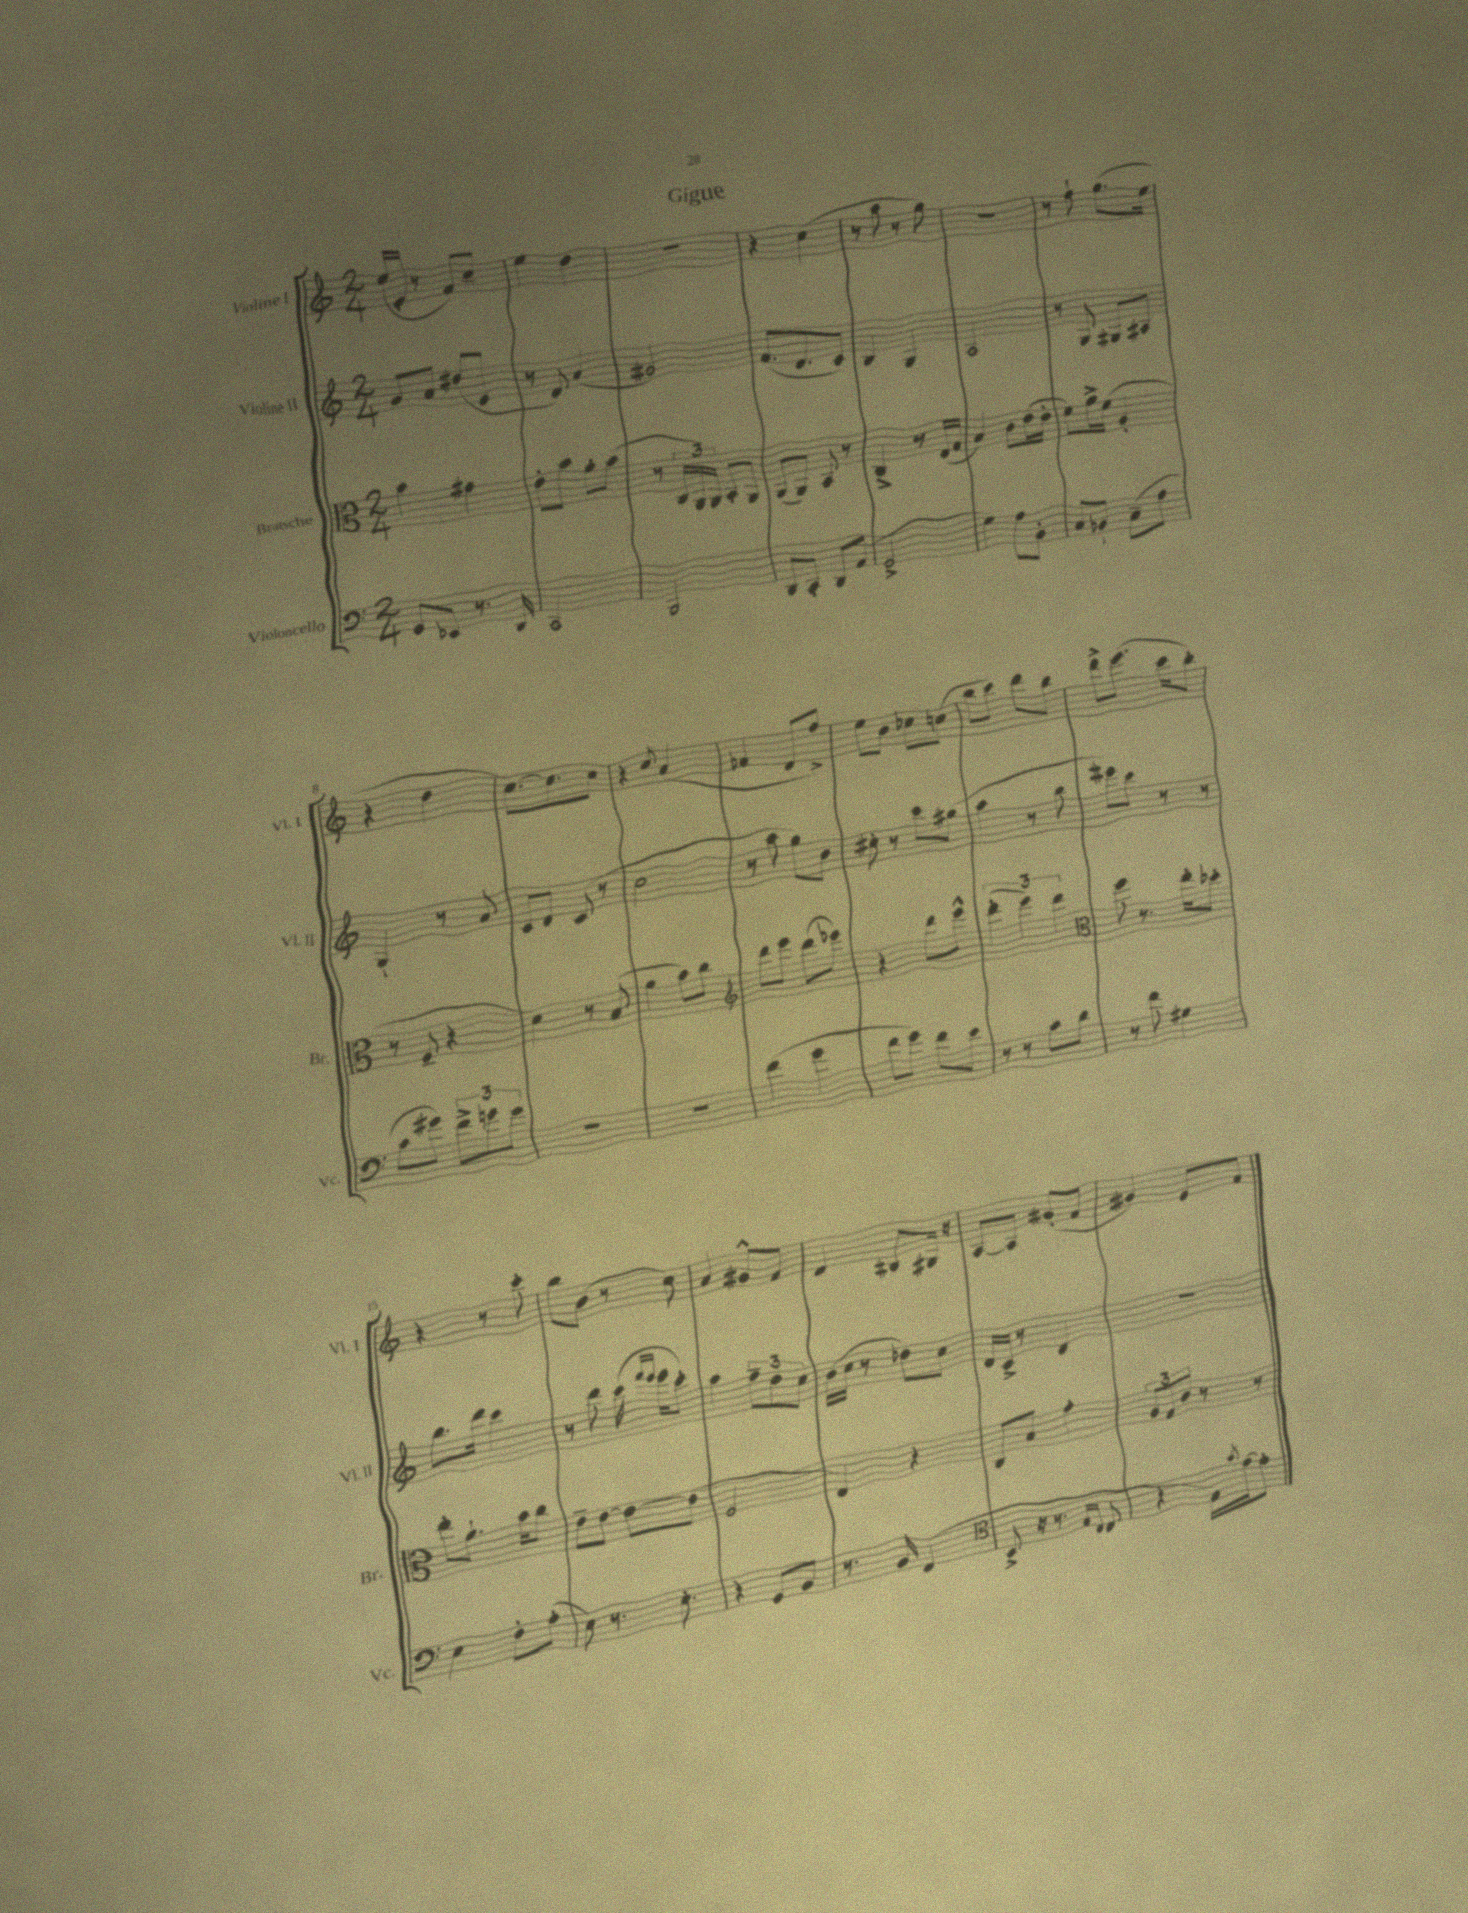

**kern	**kern	**kern	**kern
*part4	*part3	*part2	*part1
*staff4	*staff3	*staff2	*staff1
*I"Violoncello	*I"Bratsche	*I"Violine II	*I"Violine I
*I'Vc.	*I'Br.	*I'Vl. II	*I'Vl. I
*clefF4	*clefC3	*clefG2	*clefG2
*k[]	*k[]	*k[]	*k[]
*M2/4	*M2/4	*M2/4	*M2/4
=1	=1	=1	=1
8GG/L	4b\	8g/L	(16ee/LL
.	.	.	16e'/JJ
8EE-X/J	.	8a/J	8r
8.r	4g#X\	(8dd#X/L	8f/L)
.	.	8e/J	8cc~/J
16DD/	.	.	.
=2	=2	=2	=2
2CC/	8e'\L	8r	4ee\
.	8b\J	8d/)	.
.	8a'\L	(4a/	4dd\
.	(8b\J	.	.
=3	=3	=3	=3
2BBB/	8r	2g#X/)	2r
.	24C/LL	.	.
.	24AA/)	.	.
.	24AA/JJ	.	.
.	8BB'/L	.	.
.	8AA/J	.	.
=4	=4	=4	=4
8DD/L	(8AA/L	(8.f/L	4r
8CC'/J	8AA/J)	.	.
.	.	8.d/	.
8DD/L	8BB/	.	(4cc\
(8AA/J	8r	8c/J)	.
=5	=5	=5	=5
2GG^/	4C^/	4B/	8r
.	.	.	8aa\
.	8r	4G/	8r
.	(16E/LL	.	8gg\)
.	16G/JJ	.	.
=6	=6	=6	=6
4G\)	4B/)	2A/	2r
8A\L	8c\L	.	.
8BB'\J	(16e\L	.	.
.	16e'\JJ	.	.
=7	=7	=7	=7
8C/L	8f\L)	8r	8r
8BB-X`/J	16a^\L	8G/	8ff`\
.	(16f\JJ	.	.
(8C~\L	4A'/	8G#X/L	(8.gg\L
8A\J	.	8A#X/J	.
.	.	.	16ee\Jk
!!LO:LB:g=z
=8	=8	=8	=8
8c\L	8r	4G`/	4r
8g#X\J)	8F~/	.	.
12f^\L	4r	8r	4dd\
12gn\	.	.	.
.	.	8a/	.
12g\J	.	.	.
=9	=9	=9	=9
2r	4d\)	8c/L	[8.cc\L)
.	.	8d/J	.
.	.	.	8.cc\]
.	8r	(8c/	.
.	(8B/	8r	8cc\J
=10	=10	=10	=10
2r	4a\	2cc\	4r
.	.	.	8qcc/
.	8b\L)	.	(4a/
.	8cc\J	.	.
=11	=11	=11	=11
*	*clefG2	*	*
(4f\	8ddd\L	8r	4f-X/
.	8eee\J	8aa\	.
4g\	(8ddd\L	8gg\L)	8d/L
.	8eee-X\J)	8b\J	8ff^/J)
=12	=12	=12	=12
8f\L	4r	8cc#X'\	8ee\L
8g\J)	.	8r	8b\J
8f\L	8ddd\L	8ccc\L	8cc-X\L
8e\J	8eee^^\J	(8gg#X\J	(8ccn\J
=13	=13	=13	=13
8r	(6ddd'\	4aa\	8bb\L
8r	.	.	8ccc\J)
.	6eee\)	.	.
8c\L	.	8r	8ddd\L
.	6ddd\	.	.
8d\J	.	8bb\	8bb\J
=14	=14	=14	=14
*	*clefC3	*	*
8r	8ff\	8eee#X\L)	8ddd^\L
8f\	8.r	8ccc\J	(8.eee\J
4G#X\	.	8r	.
.	16ee'\KL	.	16ccc\KL
.	8dd-X'\J	8r	8bb'\J)
!!LO:LB:g=z
=15	=15	=15	=15
4E\	8ee'\L	8.bb\L	4r
.	8.a`\J	.	.
.	.	16ddd\Jk	.
8F'\L	.	4ccc\	8r
.	16b\KL	.	.
(8A'\J	8cc\J	.	8ccc'\
=16	=16	=16	=16
8E\)	8e~\L	8r	8bb\L
8.r	[8e\J	8ddd\	(8b\J
.	8e\L_	(16ccc\	8r
.	.	16qqfff/LL	.
.	.	16qqeee/JJ	.
8.E'\	.	16eee\KL	.
.	(8e\J]	8ccc'\J)	8cc\)
=17	=17	=17	=17
4r	2F/	4aa\	4a/
8GG/L	.	12ff~\L	8g#X^^/L
.	.	12dd\	.
8BB/J	.	.	8f/J
.	.	12cc\J	.
=18	=18	=18	=18
8.r	4E/)	(16b\LL	4d/
.	.	16cc\JJ	.
.	.	8r	.
16BB/	.	.	.
(4FF/	4r	8dd-X\L)	8B#X/L
.	.	8cc\J	16G#X/Jk
.	.	.	16r
=19	=19	=19	=19
*clefC4	*	*	*
8BB^/	8C/L	16d/LL	[8A/L
.	.	16c^/JJ	.
16r	8B/J	8r	8A/J]
8.r	.	.	.
.	4g'\	4d/	(8g#X'/L
16qqE/LL	.	.	.
16qqC/JJ	.	.	.
8C/	.	.	8f/J
=20	=20	=20	=20
4r	12A/L	2r	4g#X/)
.	12G/	.	.
.	12c/J	.	.
16E\LL)	8r	.	8e/L
8qg/	.	.	.
[16e\J	.	.	.
8e'\J]	8r	.	8f/J
==	==	==	==
*-	*-	*-	*-
